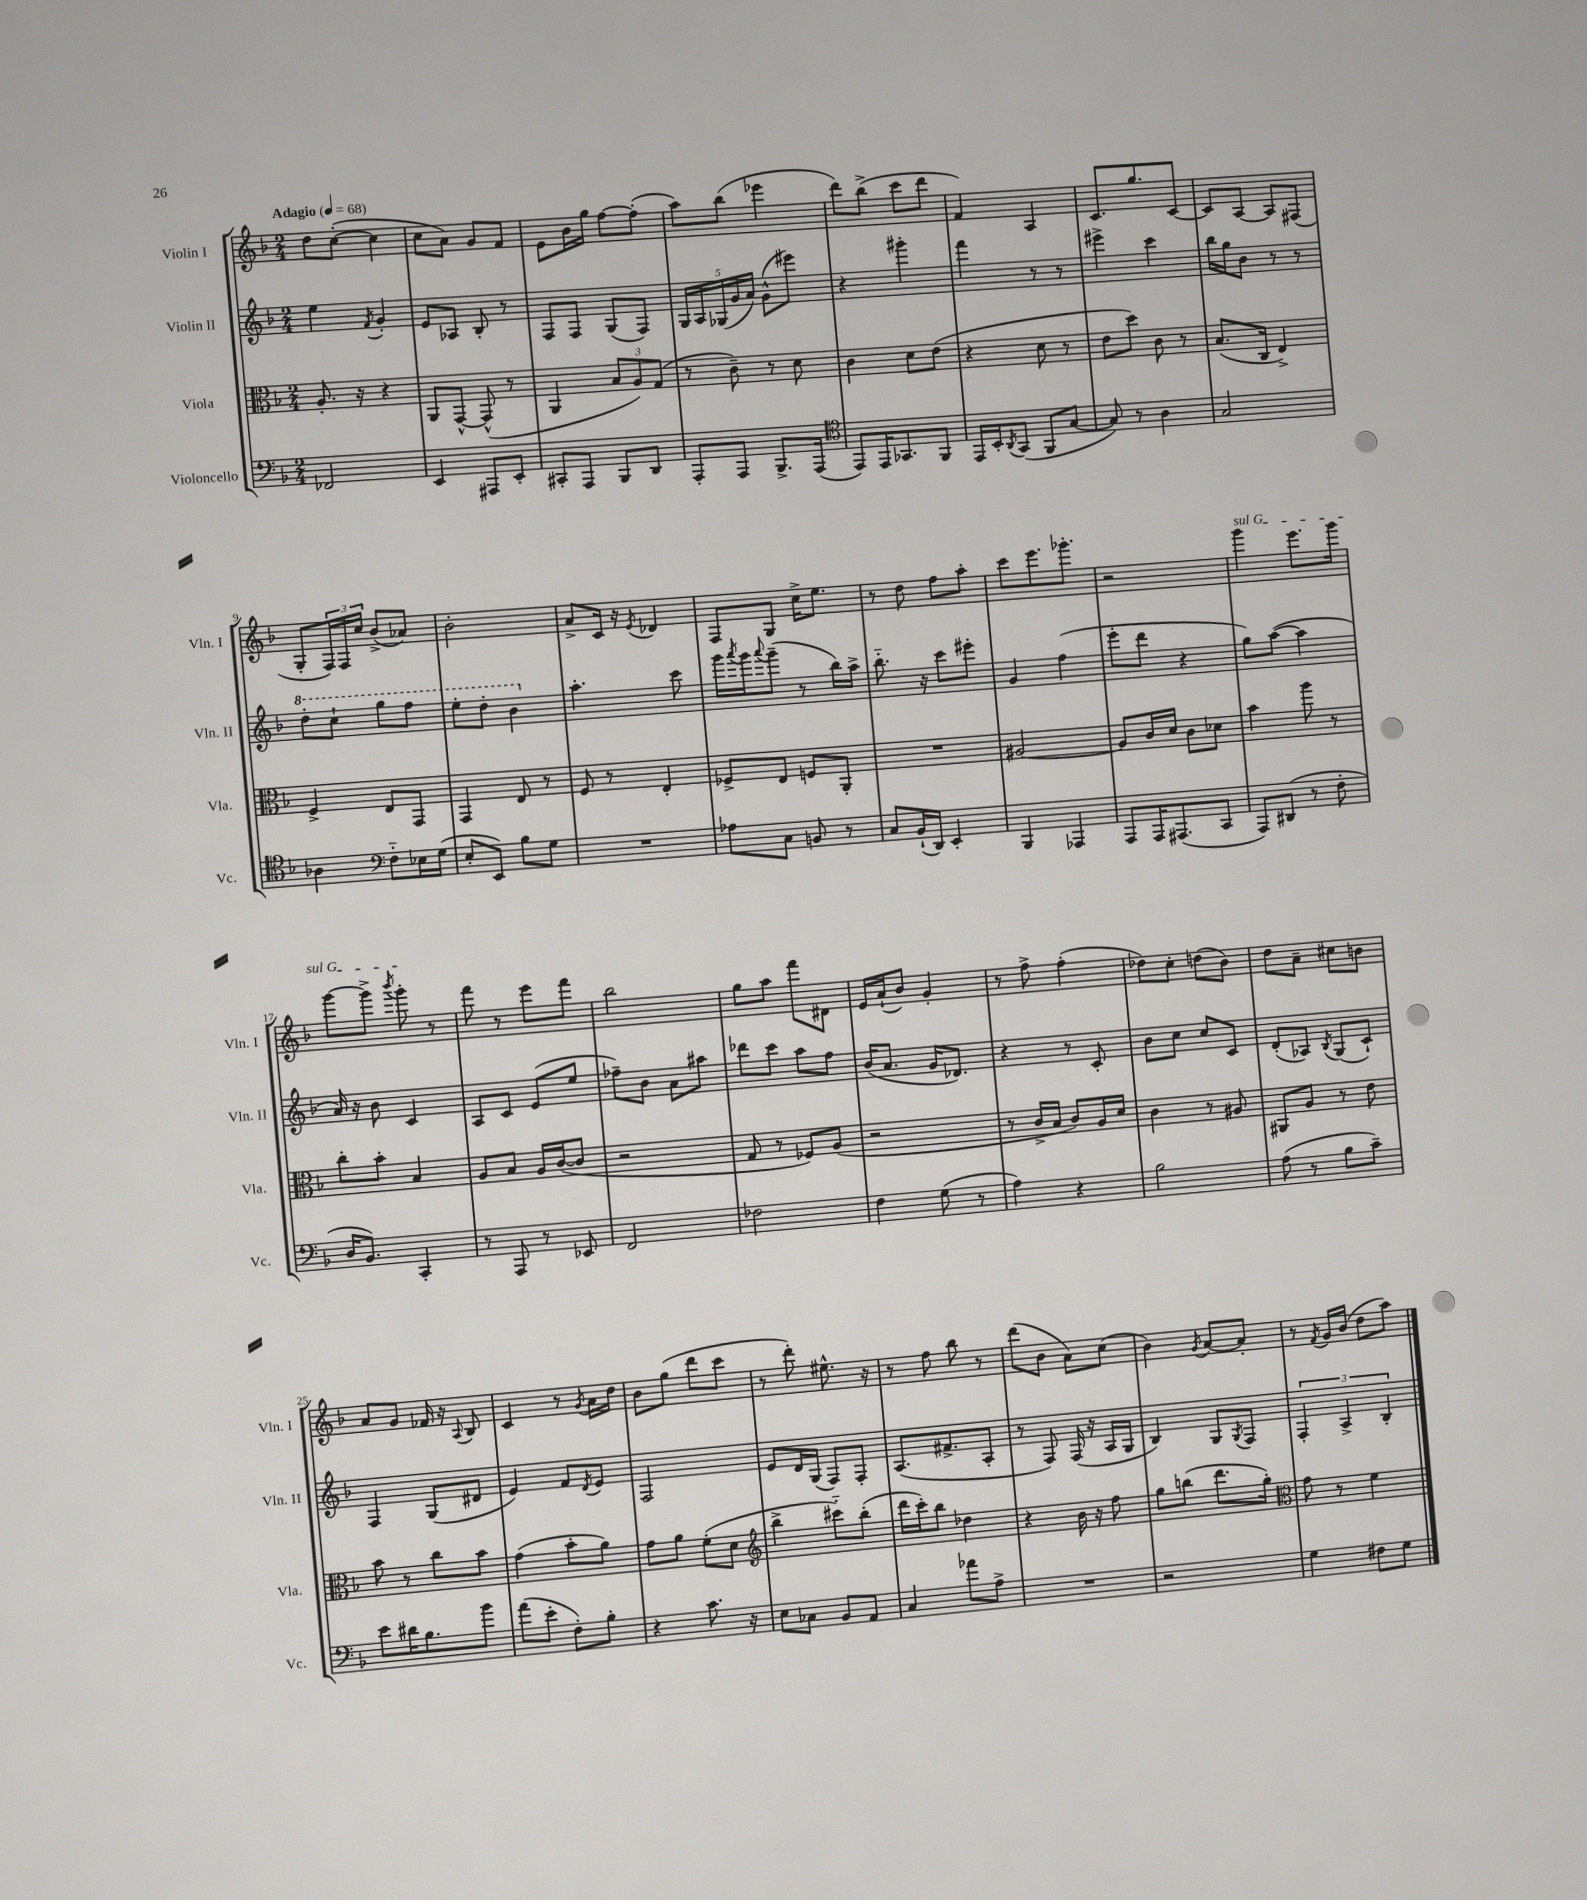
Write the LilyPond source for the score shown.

<<
\new StaffGroup <<
\new Staff = "s0" \with { instrumentName = "Violin I" shortInstrumentName = "Vln. I" } {
    \clef treble \key f \major \numericTimeSignature \time 2/4 \tempo "Adagio" 4 = 68
    d''8 c''8~-.( c''4 |
    c''8 a'8) g'8 f'8 |
    e'8 bes'16 g''16 f''8~ f''8-.( |
    a''8) bes''8( ees'''4 |
    d'''8) bes''8->( c'''8 d'''8 |
    f'4) a4 |
    c'8. g''8. c'8~ |
    c'8 a8~ a8 fis8( |
    g8-. \tuplet 3/2 { f16) f16 c''16 } bes'8->( aes'8) |
    bes'2-. |
    a'8-> c'16 r16 \acciaccatura { e'8 } des'4 |
    f8 g8 c''16-> e''8. |
    r8 d''8 f''8 a''8-. |
    c'''8 e'''8. ges'''8.-. |
    r2 |
    \once \override TextSpanner.bound-details.left.text = \markup { \italic "sul G" } g'''4\startTextSpan e'''8. g'''16 |
    g'''8~ g'''8-> \acciaccatura { bes'''8 } g'''8-.\stopTextSpan r8 |
    f'''8 r8 e'''8 f'''8 |
    bes''2 |
    g''8 a''8 f'''8 dis'8 |
    e'16 a'16-!( bes'8) g'4-. |
    r8 f''8-> f''4-.( |
    des''8) c''8-. d''8( bes'8) |
    d''8 a'8-- cis''8 b'8 |
    a'8 g'8 fes'16 r16 \appoggiatura { a8 } bes8 |
    c'4 r8 \acciaccatura { g'8 } a'16 d''16 |
    bes'8 g''8( d'''8 c'''8 |
    r8 d'''8-.) eis''8.-^ r16 |
    r8 f''8 bes''8 r8 |
    d'''8( bes'8 a'8) c''8( |
    bes'4) \acciaccatura { g'8 } a'8~ a'8-. |
    r8 \acciaccatura { f'8 } g'16 bes'16( d''8 a''8) \bar "|." |
}
\new Staff = "s1" \with { instrumentName = "Violin II" shortInstrumentName = "Vln. II" } {
    \clef treble \key f \major \numericTimeSignature \time 2/4
    e''4 \acciaccatura { f'8 } g'4-. |
    e'8 aes8 bes8-. r8 |
    f8 f8 g8( f8) |
    \tuplet 5/4 { g16 a16 ges16( g'16 a'16) } g'8-^( eis'''8) |
    r4 gis'''4-. |
    f'''4 r8 r8 |
    eis'''4-> c'''4 |
    bes''16 g''16 bes'8 r8 r8 |
    \ottava #1 d'''8-. c'''8-! g'''8 f'''8 |
    e'''8-. d'''8-. bes''4 \ottava #0 |
    a''4.-. c'''8 |
    g'''16 \acciaccatura { a'''8 } g'''16 \appoggiatura { a'''8 } g'''8--( r8 bes''16) a''16-> |
    bes''8.-_ r16 c'''8 eis'''8-. |
    g'4 f''4( |
    e'''8-. d'''8 r4 |
    g''8) a''8~( a''4 |
    a'16) r16 bes'8 c'4 |
    a8 c'8 e'8( e''8 |
    fes''8--) bes'8 a'8 ais''8 |
    des'''8 c'''8 a''8 f''8 |
    bes'16( a'8. g'16 des'8.) |
    r4 r8 c'8-. |
    bes'8 c''8 c''8 c'8 |
    d'8-.( aes8) \acciaccatura { bes8 } g8( c'8-!) |
    f4 g8( dis'8 |
    e'4) f'8 \acciaccatura { d'8 } e'8 |
    f2 |
    e'8 d'16 g16( f8) f8-. |
    a8.( fis'8.-> a8-. |
    r8 f8) f16( r16 a16 g16 |
    bes4) g8 \acciaccatura { g8 } f8 |
    \tuplet 3/2 { f4-. a4-> bes4-. } \bar "|." |
}
\new Staff = "s2" \with { instrumentName = "Viola" shortInstrumentName = "Vla." } {
    \clef alto \key f \major \numericTimeSignature \time 2/4
    a8.-. r16 r4 |
    a,8 g,8~-^ g,8-^( r8 |
    a,4 \tuplet 3/2 { bes8 a8) g8( } |
    r8 c'8--) r8 d'8 |
    c'4 d'8 e'8( |
    r4 d'8 r8 |
    e'8 d''8) c'8 r8 |
    bes8.( c16 e4->) |
    f4-> e8 g,8 |
    g,4 e8 r8 |
    f8 r8 e4-. |
    fes8-> e8 f8 a,8-. |
    R2 |
    ais2~ |
    ais8 c'16 d'16 c'8 des'8 |
    bes'4 a''8 r8 |
    c''8-. bes'8-. bes4 |
    a8 bes8 a16 c'16~( c'8 |
    r2 |
    g8 r8 fes8) a8( |
    r2 |
    r8 c'16-> bes16 c'8) a16 d'16 |
    c'4 r8 ais8 |
    ais,8 a8 r8 e'8 |
    bes'8 r8 c''8 bes'8 |
    g'4( bes'8-. a'8) |
    g'8 a'8 f'8-.( d'8 |
    \clef treble bes''4-> cis'''8-_) bes''8-.( |
    d'''16 c'''16-.) bes''8 des''4 |
    r4 bes'16 r16 f''8 |
    g''8 b''8( d'''8. g''16-.) |
    \clef alto g'8 r8 f'4 \bar "|." |
}
\new Staff = "s3" \with { instrumentName = "Violoncello" shortInstrumentName = "Vc." } {
    \clef bass \key f \major \numericTimeSignature \time 2/4
    fes,2 |
    e,4 ais,,8 e,8-. |
    cis,8-. a,,8 bes,,8 d,8 |
    a,,8-. a,,8 bes,,8.-> a,,16( |
    \clef tenor e,8) e,16 ges,8. f,8 |
    e,16 bes,16-. \acciaccatura { a,8 } g,8( f,8 g8~ |
    g8) r8 a4 |
    g2 |
    aes4 \clef bass f8-_ ees16 g16( |
    e8-. e,8) bes8 g8 |
    R2 |
    aes8 c8 b,8 r8 |
    c8 bes,16-!( d,16) e,4-. |
    bes,,4 aes,,4 |
    a,,8 a,,16 ais,,8.( c,8 |
    a,,8) dis,8( r8 f8-. |
    d16 bes,8.) c,4-. |
    r8 a,,8 r8 ees,8 |
    f,2 |
    fes2 |
    f4 g8( r8 |
    a4) r4 |
    bes2 |
    a8( r8 bes8 c'8--) |
    e'8 dis'16 bes8. bes'8 |
    a'8( e'8-. f8-.) bes8-. |
    r4 c'8. r16 |
    e8 ces8 bes,8 a,8 |
    c4 aes'8 a8-> |
    R2 |
    r2 |
    g4 fis8 g8 \bar "|." |
}
>>
>>
